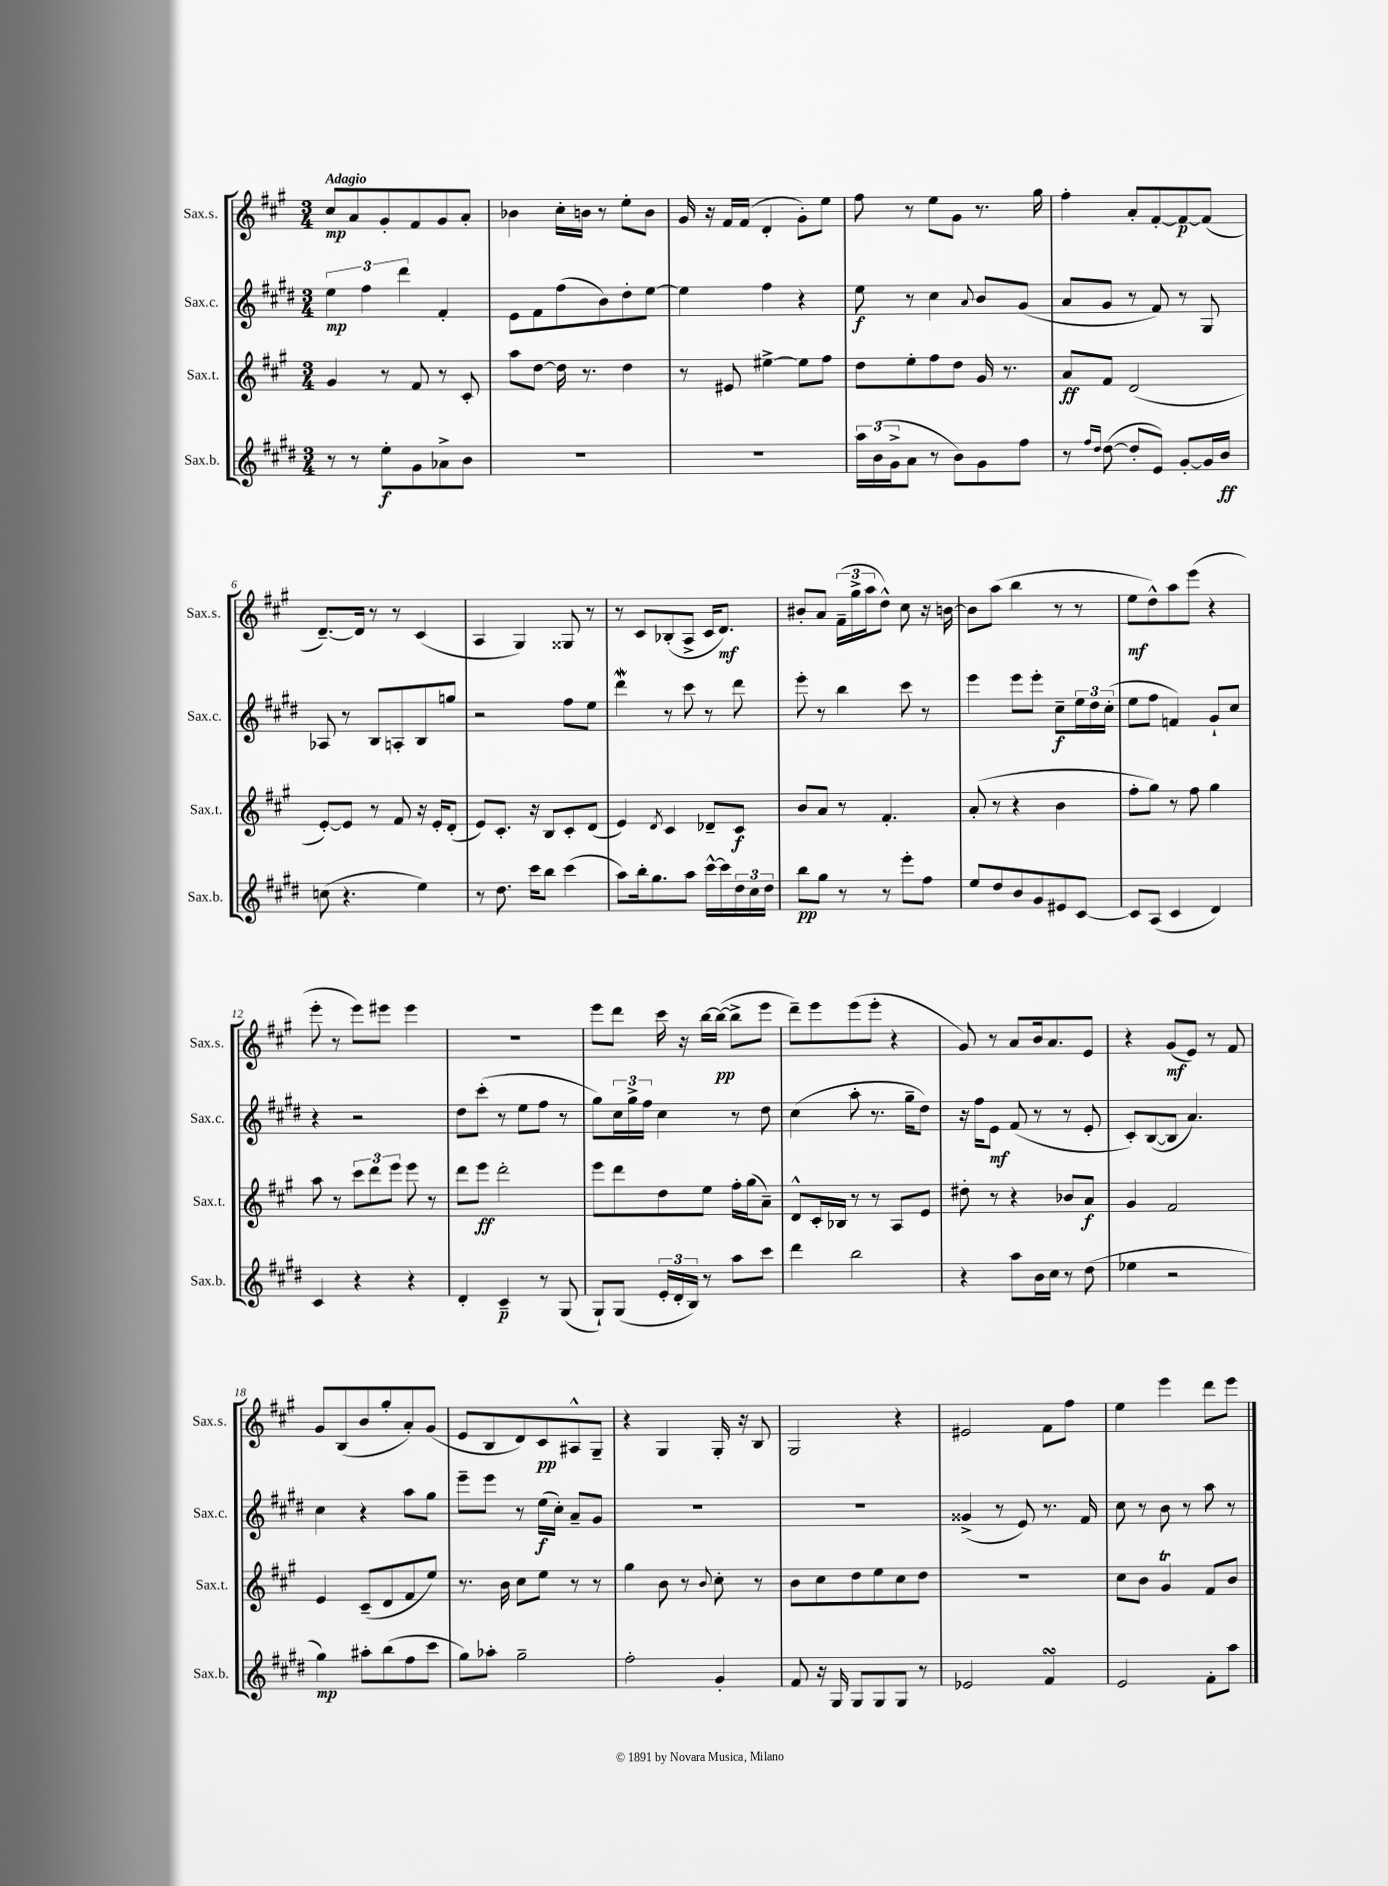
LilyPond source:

<<
\new StaffGroup <<
\new Staff = "s0" \with { instrumentName = "Sax.s." shortInstrumentName = "Sax.s." } {
    \clef treble \key a \major \numericTimeSignature \time 3/4 \tempo "Adagio"
    cis''8\mp a'8 gis'8-. fis'8 gis'8 a'8-. |
    bes'4 cis''16-. b'16 r8 e''8-. b'8 |
    gis'16 r16 fis'16 fis'16( d'4-. gis'8-.) e''8 |
    fis''8 r8 e''8 gis'8 r8. gis''16 |
    fis''4-. a'8-. fis'8~-. fis'8~\p fis'8( |
    d'8.~--) d'16 r8 r8 cis'4( |
    a4 gis4) gisis8 r8 |
    r8 cis'8 bes8-.( a8-> cis'16 d'8.\mf) |
    bis'8-. a'8 \tuplet 3/2 { fis'16--( gis''16-> a''16 } d''8-^) cis''8 r16 b'16~ |
    b'8 a''8( b''4 r8 r8 |
    e''8\mf d''8-^) a''8 e'''8( r4 |
    e'''8-. r8 e'''8) eis'''8 eis'''4 |
    R2. |
    e'''8 d'''8 cis'''16 r16 b''16~ b''16~\pp( b''8-> e'''8 |
    d'''8--) e'''8 e'''8( e'''8-. r4 |
    gis'8) r8 a'8 b'16 a'8. e'8 |
    r4 gis'8\mf( e'8) r8 fis'8 |
    gis'8 b8( b'8 gis''8-. a'8-.) gis'8( |
    e'8 b8 d'8) cis'8\pp ais8-^ gis8-- |
    r4 gis4 gis16-. r16 b8 |
    gis2 r4 |
    eis'2 fis'8 fis''8 |
    e''4 e'''4 d'''8 e'''8 \bar "|." |
}
\new Staff = "s1" \with { instrumentName = "Sax.c." shortInstrumentName = "Sax.c." } {
    \clef treble \key e \major \numericTimeSignature \time 3/4
    \tuplet 3/2 { e''4\mp fis''4 dis'''4 } fis'4-. |
    e'8 fis'8 fis''8( b'8) dis''8-. e''8~ |
    e''4 fis''4 r4 |
    e''8\f r8 cis''4 \appoggiatura { a'8 } b'8 gis'8( |
    a'8 gis'8 r8 fis'8) r8 gis8 |
    aes8 r8 b8 a8-. b8 g''8 |
    r2 fis''8 e''8 |
    dis'''4\mordent r8 cis'''8 r8 dis'''8 |
    e'''8-. r8 b''4 cis'''8 r8 |
    e'''4 e'''8 e'''8-. cis''8--\f \tuplet 3/2 { e''16 dis''16 cis''16-.( } |
    e''8 fis''8 f'4) gis'8-! cis''8 |
    r4 r2 |
    dis''8 cis'''8-.( r8 e''8 fis''8 r8 |
    gis''8) \tuplet 3/2 { cis''16 gis''16-> fis''16 } cis''4 r8 dis''8 |
    cis''4( a''8-. r8. gis''16-- dis''8) |
    r16 fis''16 e'8\mf fis'8( r8 r8 e'8-. |
    cis'8-.) b8~( b8 a'4.) |
    cis''4 r4 a''8 gis''8 |
    e'''8-- e'''8 r8 e''16\f( cis''16-.) a'8-- gis'8 |
    R2. |
    R2. |
    gisis'4->( r8 e'8) r8. fis'16 |
    cis''8 r8 b'8 r8 a''8 r8 \bar "|." |
}
\new Staff = "s2" \with { instrumentName = "Sax.t." shortInstrumentName = "Sax.t." } {
    \clef treble \key a \major \numericTimeSignature \time 3/4
    gis'4 r8 fis'8 r8 cis'8-. |
    a''8 d''8~ d''16 r8. d''4 |
    r8 eis'8 eis''4~-> eis''8 fis''8 |
    d''8 e''8-. fis''8 d''8 gis'16 r8. |
    a'8\ff fis'8 d'2( |
    e'8~-.) e'8 r8 fis'8 r16 e'16-. d'8-.( |
    e'8) cis'8.-. r16 b8 cis'8-. d'8( |
    e'4) \acciaccatura { d'8 } cis'4 des'8-- cis'8\f |
    b'8 a'8 r8 fis'4.-. |
    a'8-.( r8 r4 b'4 |
    fis''8-. gis''8) r8 fis''8 gis''4 |
    a''8 r8 \tuplet 3/2 { cis'''8 d'''8 e'''8 } e'''8 r8 |
    d'''8 e'''8\ff d'''2-. |
    e'''8 d'''8 d''8 e''8 fis''16-. gis''16( a'8--) |
    d'8-^ cis'16-. bes16 r8 r8 a8 e'8 |
    dis''8-. r8 r4 bes'8 a'8\f |
    gis'4 fis'2 |
    e'4 cis'8--( d'8 fis'8 e''8) |
    r8. b'16 cis''8 e''8 r8 r8 |
    gis''4 b'8 r8 \appoggiatura { b'8 } cis''8-. r8 |
    b'8 cis''8 d''8 e''8 cis''8 d''8 |
    R2. |
    cis''8 b'8 gis'4\trill fis'8 b'8 \bar "|." |
}
\new Staff = "s3" \with { instrumentName = "Sax.b." shortInstrumentName = "Sax.b." } {
    \clef treble \key e \major \numericTimeSignature \time 3/4
    r8 r8 e''8-.\f gis'8 aes'8-> b'8 |
    R2. |
    R2. |
    \tuplet 3/2 { a''16 b'16( gis'16-> } a'8 r8 b'8) gis'8 fis''8 |
    r8 \grace { fis''16 dis''16 } dis''8~( dis''8-. e'8) gis'8~-. gis'16 b'16\ff |
    c''8( r4. e''4) |
    r8 dis''8. cis'''16 b''8 cis'''4( |
    a''8) b''16-. gis''8. a''8 cis'''16~-^ cis'''16 \tuplet 3/2 { dis''16 cis''16 dis''16 } |
    b''8\pp gis''8 r8 r8 e'''8-. fis''8 |
    e''8 dis''8 b'8 gis'8 eis'8 cis'8~ |
    cis'8 a8( cis'4 dis'4) |
    cis'4 r4 r4 |
    dis'4-. cis'4--\p r8 gis8( |
    gis8-!) gis8( \tuplet 3/2 { e'16-. dis'16-. b16) } r8 a''8 cis'''8 |
    dis'''4 b''2 |
    r4 a''8 b'16 cis''16 r8 dis''8( |
    ees''4 r2 |
    gis''4\mp) ais''8-. b''8( fis''8 cis'''8 |
    gis''8) aes''8-. gis''2-- |
    fis''2-. gis'4-. |
    fis'8 r16 gis16 gis8 gis8 gis8 r8 |
    ees'2 fis'4\turn |
    e'2 fis'8-. a''8 \bar "|." |
}
>>
>>
